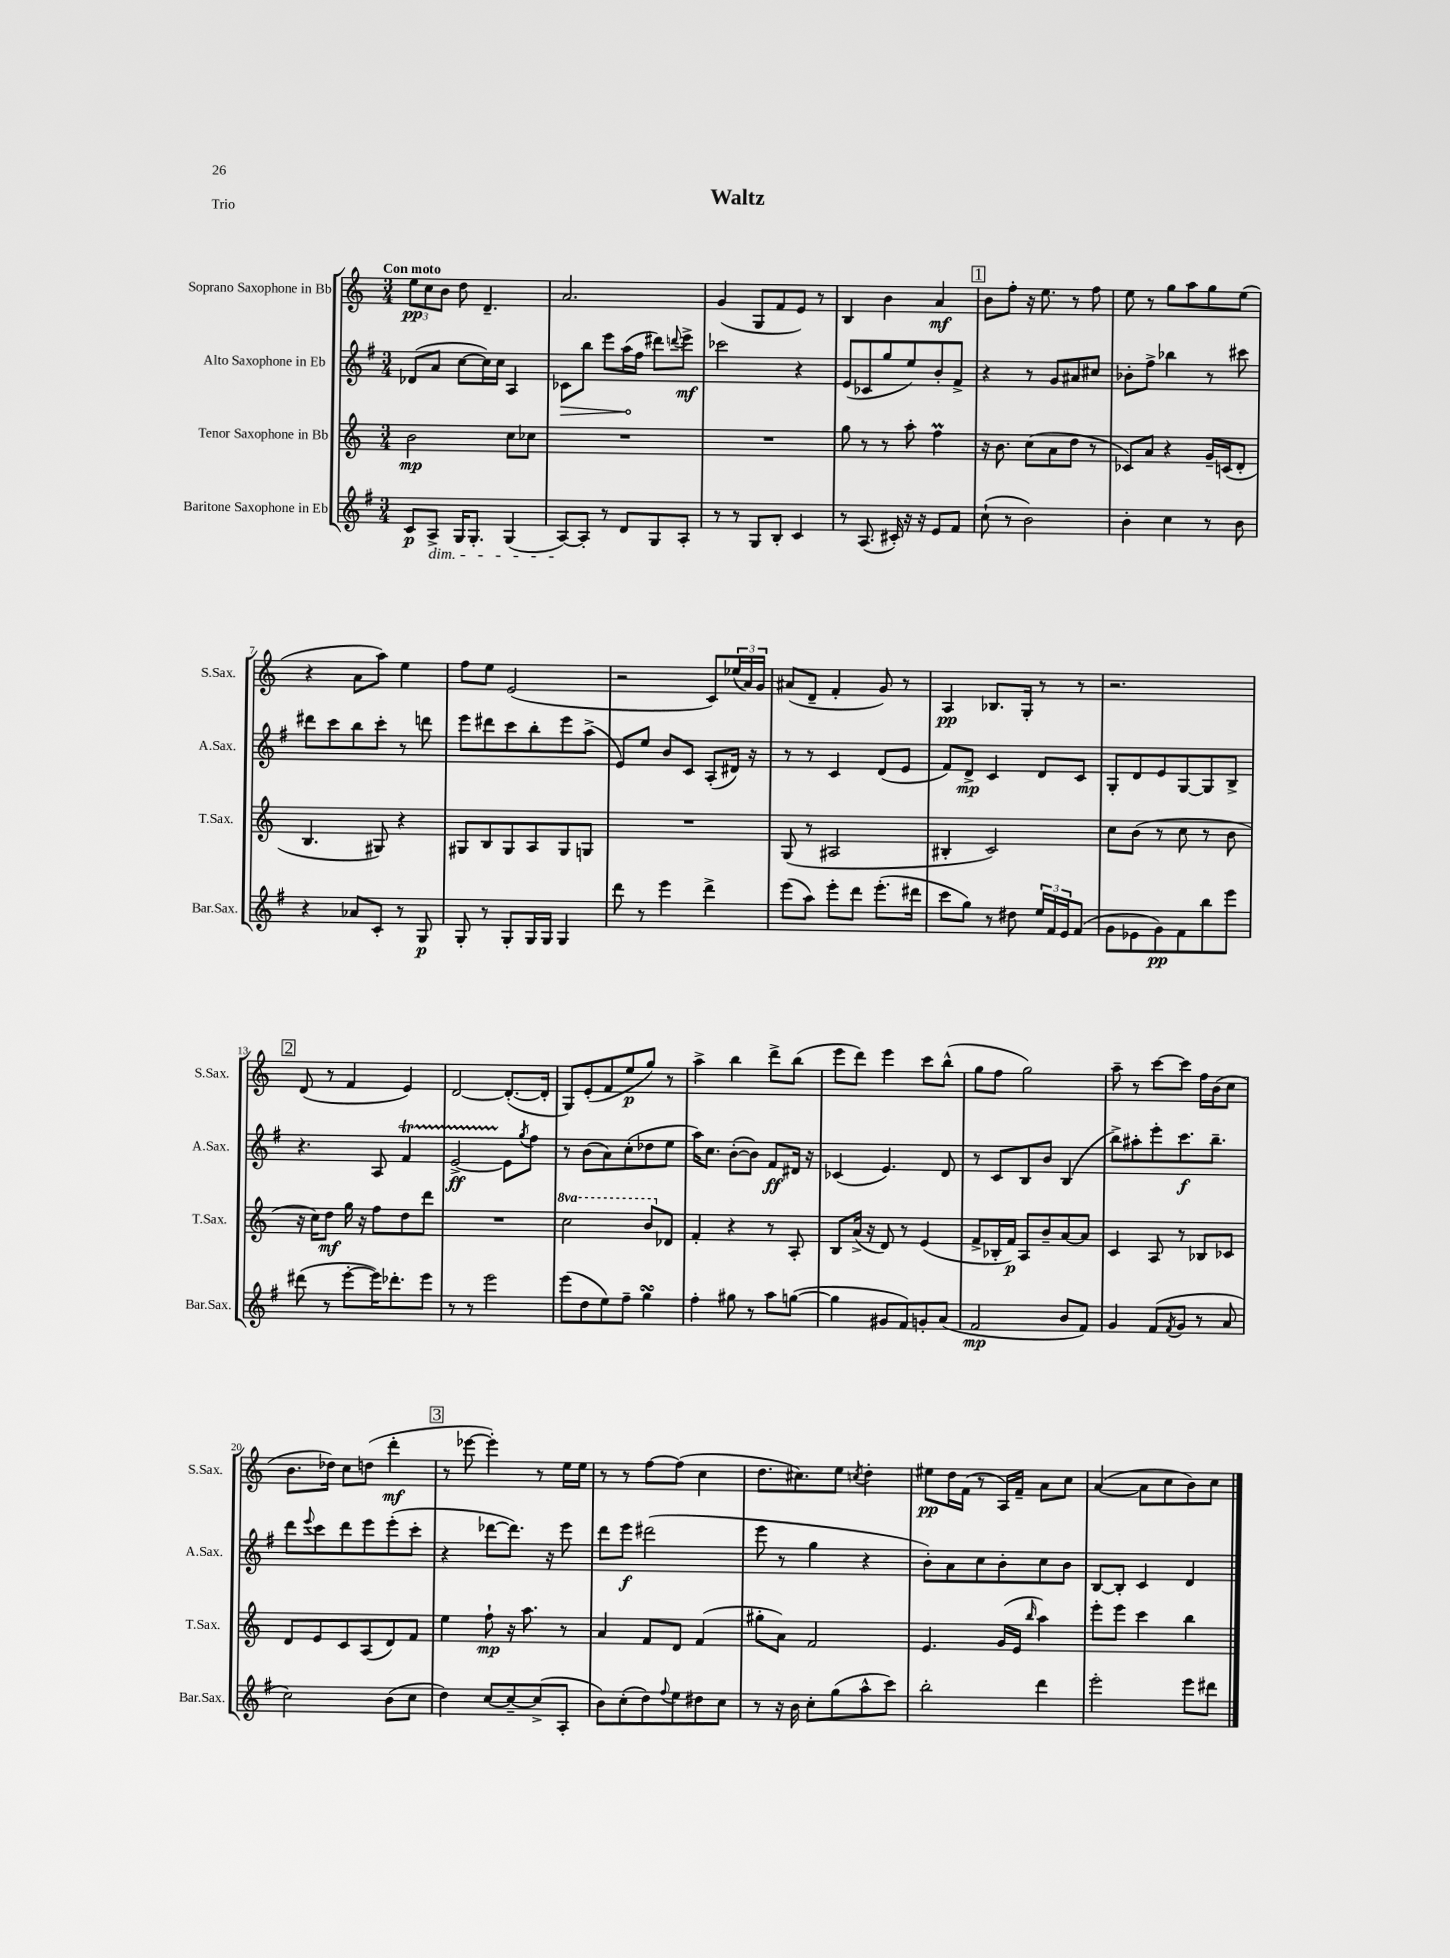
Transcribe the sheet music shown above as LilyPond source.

\header { title = "Waltz" piece = "Trio" }
<<
\new StaffGroup <<
\new Staff = "s0" \with { instrumentName = "Soprano Saxophone in Bb" shortInstrumentName = "S.Sax." } {
    \clef treble \key c \major \numericTimeSignature \time 3/4 \tempo "Con moto"
    \tuplet 3/2 { e''8\pp c''8 b'8 } d''8 d'4.-- |
    a'2. |
    g'4( g8 f'8 e'8) r8 |
    b4 b'4 a'4\mf |
    \mark \markup { \box "1" } b'8 f''8-. r16 e''8. r8 f''8 |
    e''8 r8 g''8 a''8 g''8 e''8( |
    r4 a'8 a''8) e''4 |
    f''8 e''8 e'2( |
    r2 c'8) \tuplet 3/2 { ees''16( a'16) g'16 } |
    ais'8( d'8-- f'4-. g'8) r8 |
    a4\pp bes8. g16-. r8 r8 |
    r2. |
    \mark \markup { \box "2" } d'8( r8 f'4 e'4) |
    d'2~ d'8.~-.( d'16-. |
    g8) e'8-.( f'8 e''8\p g''8) r8 |
    a''4-> b''4 d'''8-> b''8( |
    e'''8 d'''8) e'''4 c'''8 b''8-^( |
    g''8 f''8 g''2) |
    a''8-- r8 c'''8~ c'''8 f''16 b'16( c''8 |
    b'8. des''16) c''8 d''8( d'''4-.\mf |
    \mark \markup { \box "3" } r8 ees'''8~ ees'''4-.) r8 e''16 e''16 |
    r8 r8 f''8~ f''8( c''4 |
    d''8. cis''8.) e''8 \acciaccatura { c''8 } d''4-. |
    eis''8\pp d''16 f'16( r8 a16) f'16-- a'8 c''8 |
    a'4~( a'8 c''8 b'8) c''8 \bar "|." |
}
\new Staff = "s1" \with { instrumentName = "Alto Saxophone in Eb" shortInstrumentName = "A.Sax." } {
    \clef treble \key g \major \numericTimeSignature \time 3/4
    des'8( a'8 c''8~ c''16) c''16 a4 |
    \once \override Hairpin.circled-tip = ##t ces'8\> b''8 e'''8 a''16\!( fis''16 dis'''8) \appoggiatura { d'''8 } e'''8->\mf |
    ces'''2 r4 |
    e'8( ces'8 g''8 e''8) b'8-. fis'8-> |
    \mark \markup { \box "1" } r4 r8 g'8 ais'8 cis''8 |
    bes'8-. fis''8-> bes''4 r8 cis'''8 |
    dis'''8 c'''8 b''8 c'''8-. r8 d'''8 |
    e'''8 dis'''8 c'''8 b''8-. e'''8 a''8->( |
    e'8) e''8 b'8 c'8 a8-.( dis'16) r16 |
    r8 r8 c'4 d'8( e'8 |
    fis'8) d'8->\mp c'4 d'8 c'8 |
    g8-. d'8 e'8 g8~ g8 b8-> |
    \mark \markup { \box "2" } r4. a8 fis'4\startTrillSpan |
    e'2~->\ff e'8\stopTrillSpan \acciaccatura { g''8 } fis''8 |
    r8 b'8( a'8) c''8-.( des''8 e''8 |
    a''16) c''8. b'8~-.( b'8) fis'8\ff dis'16 r16 |
    ces'4( e'4.) d'8 |
    r8 c'8 b8 b'8 b4( |
    b''8->) ais''8-. e'''8-. c'''8.\f b''8.-- |
    d'''8 \appoggiatura { e'''8 } c'''8 d'''8 e'''8 e'''8-.( c'''8-. |
    \mark \markup { \box "3" } r4 des'''8~ des'''8.) r16 e'''8 |
    d'''8 e'''8\f dis'''2( |
    e'''8 r8 g''4 r4 |
    b'8-.) a'8 c''8 b'8-. c''8 b'8 |
    b8~ b8-. c'4 d'4 \bar "|." |
}
\new Staff = "s2" \with { instrumentName = "Tenor Saxophone in Bb" shortInstrumentName = "T.Sax." } {
    \clef treble \key c \major \numericTimeSignature \time 3/4 \set Staff.ottavationMarkups = #ottavation-simple-ordinals
    b'2\mp c''8 ces''8 |
    R2. |
    R2. |
    g''8 r8 r8 a''8-. f''4\prall |
    \mark \markup { \box "1" } r16 b'8. c''8( a'8 d''8 r8 |
    ces'8) a'8 r4 g'16-- c'16( d'8-. |
    b4. gis8) r4 |
    gis8 b8 gis8 a8 gis8 g8 |
    R2. |
    g8( r8 ais2 |
    bis4-. c'2) |
    c''8 b'8( r8 c''8 r8 b'8 |
    \mark \markup { \box "2" } r16 c''16) d''8\mf g''16 r16 f''8 d''8 d'''8 |
    R2. |
    \ottava #1 c'''2 b''8 \ottava #0 des'8 |
    f'4-. r4 r8 a8-. |
    b8 a'16->( r16 d'8) r8 e'4( |
    f'8-> bes16-. f'16\p) a8 b'8-- a'8~ a'8 |
    c'4 a8 r8 bes8 ces'8 |
    d'8 e'8 c'8 a8( d'8) f'8 |
    \mark \markup { \box "3" } e''4 f''8-!\mp r16 a''8. r8 |
    a'4 f'8 d'8 f'4( |
    gis''8-. a'8) f'2 |
    e'4. g'16( e'16 \grace { b''16 } a''4) |
    e'''8-. e'''8 c'''4 b''4 \bar "|." |
}
\new Staff = "s3" \with { instrumentName = "Baritone Saxophone in Eb" shortInstrumentName = "Bar.Sax." } {
    \clef treble \key g \major \numericTimeSignature \time 3/4
    c'8\p a8->\dim g16 g8.-. g4( |
    a8~\!) a8-. r8 d'8 g8 a8-. |
    r8 r8 g8 b8-. c'4 |
    r8 a8.( cis'16-.) r16 r16 e'8 fis'8 |
    \mark \markup { \box "1" } c''8-!( r8 b'2) |
    b'4-. c''4 r8 b'8 |
    r4 aes'8 c'8-. r8 g8\p |
    g8-. r8 g8-. g16 g16 g4 |
    d'''8 r8 e'''4 d'''4-> |
    e'''8( a''8) e'''8-. d'''8 e'''8.-.( dis'''16 |
    c'''8 g''8) r8 dis''8 \tuplet 3/2 { e''16 fis'16 e'16 } fis'8( |
    g'8 ees'8 g'8\pp) fis'8 b''8 e'''8 |
    \mark \markup { \box "2" } dis'''8( r8 e'''8~-. e'''16) des'''8.-. e'''8 |
    r8 r8 e'''2 |
    e'''8( d''8 e''8) fis''8-- g''4\turn |
    fis''4-. gis''8 r8 a''8 g''8~( |
    g''4 gis'8 fis'8) g'8-. a'8( |
    fis'2\mp b'8 fis'8) |
    g'4 fis'8( \acciaccatura { fis'8 } g'8 r8 a'8 |
    c''2) b'8( c''8 |
    \mark \markup { \box "3" } d''4) c''8~ c''8~-- c''8->( a8-. |
    b'8) c''8-.( d''8) \appoggiatura { fis''8 } e''8 dis''8 c''8 |
    r8 r16 b'16 c''8-. g''8( a''8-^ c'''8) |
    b''2-. d'''4 |
    e'''2-. e'''8 dis'''8 \bar "|." |
}
>>
>>
